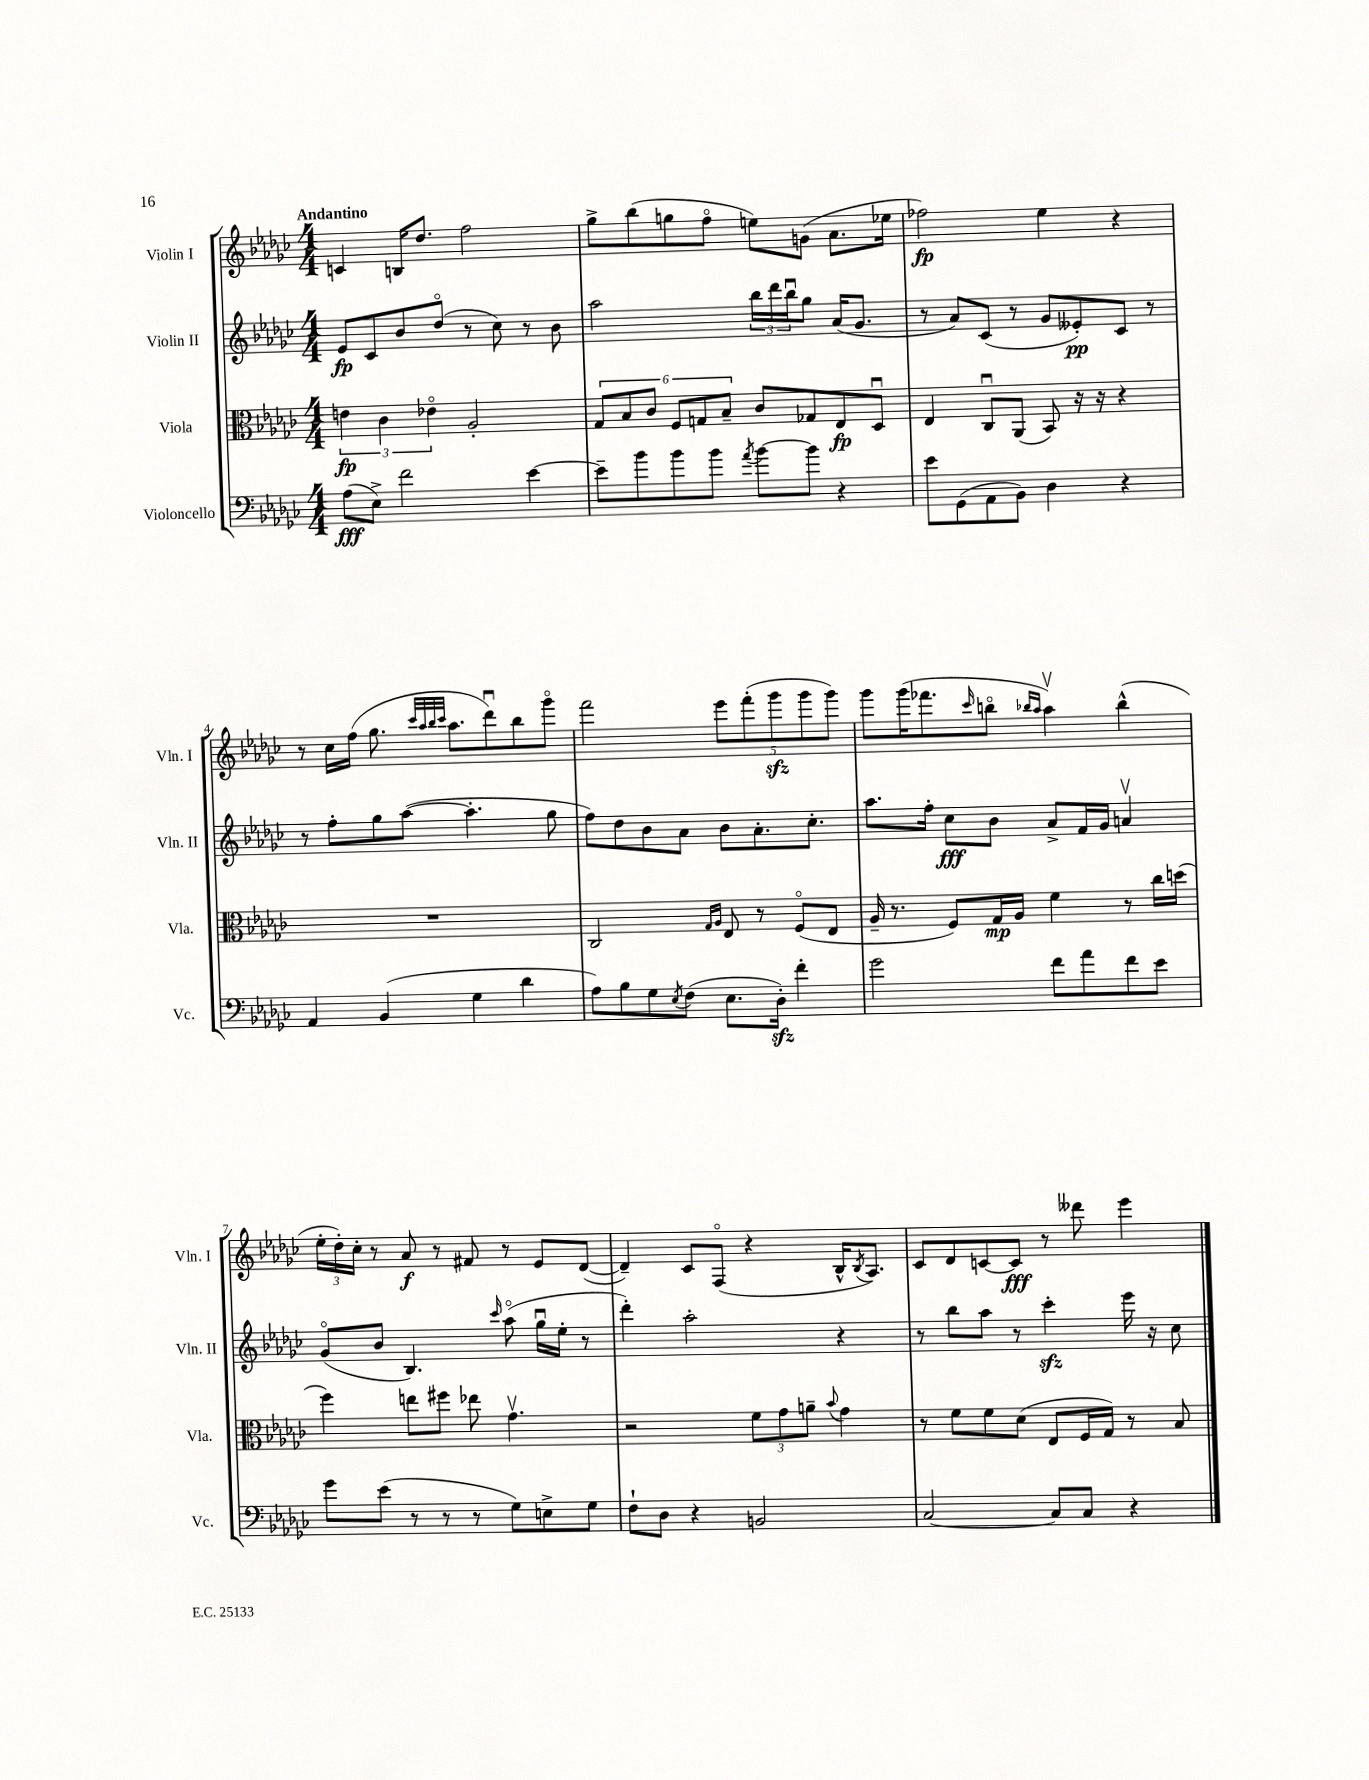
<<
\new StaffGroup <<
\new Staff = "s0" \with { instrumentName = "Violin I" shortInstrumentName = "Vln. I" } {
    \clef treble \key ges \major \numericTimeSignature \time 4/4 \tempo "Andantino"
    c'4 b16 des''8. f''2 |
    ges''8-> bes''8( g''8 f''8\flageolet e''8) g'8( aes'8. ees''16 |
    fes''2\fp) ees''4 r4 |
    r8 ces''16 f''16( ges''8. \grace { ces'''32 aes''32 bes''32 ces'''32 } aes''8. des'''8\downbow) bes''8 ges'''8\flageolet |
    f'''2 \tuplet 5/4 { ees'''8 f'''8-.( ges'''8\sfz ges'''8 ges'''8) } |
    ges'''8 ges'''16( fes'''8. \grace { ces'''16 } b''8\flageolet \grace { bes''16 aes''16 } aes''4\upbow) bes''4-^( |
    \tuplet 3/2 { ees''16-. des''16-.) ces''16-. } r8 aes'8\f r8 fis'8 r8 ees'8 des'8~( |
    des'4--) ces'8 f8\flageolet( r4 bes16-^ \acciaccatura { bes8 } aes8.) |
    ces'8 des'8 c'8~ c'8\fff r8 deses'''8 ees'''4 \bar "|." |
}
\new Staff = "s1" \with { instrumentName = "Violin II" shortInstrumentName = "Vln. II" } {
    \clef treble \key ges \major \numericTimeSignature \time 4/4
    ees'8\fp ces'8 bes'8 des''8\flageolet( r8 ces''8) r8 bes'8 |
    aes''2 \tuplet 3/2 { bes''16 des'''16 bes''16\downbow } ges''8 aes'16( ges'8. |
    r8 aes'8) ces'8( r8 ges'8 eeses'8-.\pp) ces'8 r8 |
    r8 f''8-. ges''8 aes''8~( aes''4.-. ges''8 |
    f''8) des''8 bes'8 aes'8 bes'8 aes'8.-. ces''8.-. |
    aes''8. f''16-. ces''8\fff bes'8 aes'8-> f'16 ges'16 a'4\upbow |
    ges'8\flageolet( bes'8 bes4.) \grace { ces'''16 } aes''8\flageolet( ges''16\downbow ees''16-. r8 |
    des'''4-.) aes''2-. r4 |
    r8 bes''8 aes''8 r8 ces'''4-.\sfz ees'''16 r16 ces''8 \bar "|." |
}
\new Staff = "s2" \with { instrumentName = "Viola" shortInstrumentName = "Vla." } {
    \clef alto \key ges \major \numericTimeSignature \time 4/4
    \tuplet 3/2 { e'4\fp ces'4 ees'4\flageolet } aes2-. |
    \tuplet 6/4 { ges8 bes8 ces'8 f8 g8 bes8-- } ces'8 ges8 ees8\fp des8\downbow |
    ees4 ces8\downbow aes,8( bes,8) r16 r16 r4 |
    R1 |
    ces2 \grace { ges16 aes16 } ees8 r8 f8\flageolet( ees8 |
    aes16-- r8. f8) ges16\mp aes16 f'4 r8 ces''16 d''16( |
    f''4) e''8 fis''8 ees''8 ges'4.\upbow |
    r2 \tuplet 3/2 { f'8 ges'8 a'8-- } \appoggiatura { bes'8 } ges'4 |
    r8 f'8 f'8 des'8( ees8 f16 ges16) r8 bes8 \bar "|." |
}
\new Staff = "s3" \with { instrumentName = "Violoncello" shortInstrumentName = "Vc." } {
    \clef bass \key ges \major \numericTimeSignature \time 4/4
    aes8\fff( ees8->) f'2 ees'4~ |
    ees'8-- bes'8 bes'8 bes'8 \acciaccatura { aes'8 } bes'8~ bes'8 r4 |
    ees'8 ges,8( aes,8 bes,8) des4 r4 |
    aes,4 bes,4( ges4 des'4 |
    aes8) bes8 ges8 \acciaccatura { ees8 } f8( ees8. des16-.\sfz) f'4-. |
    ges'2 f'8 aes'8 f'8 ees'8 |
    ges'8 ees'8( r8 r8 r8 ges8) e8-> ges8 |
    f8-! des8 r4 b,2 |
    ces2~ ces8 ces8 r4 \bar "|." |
}
>>
>>
